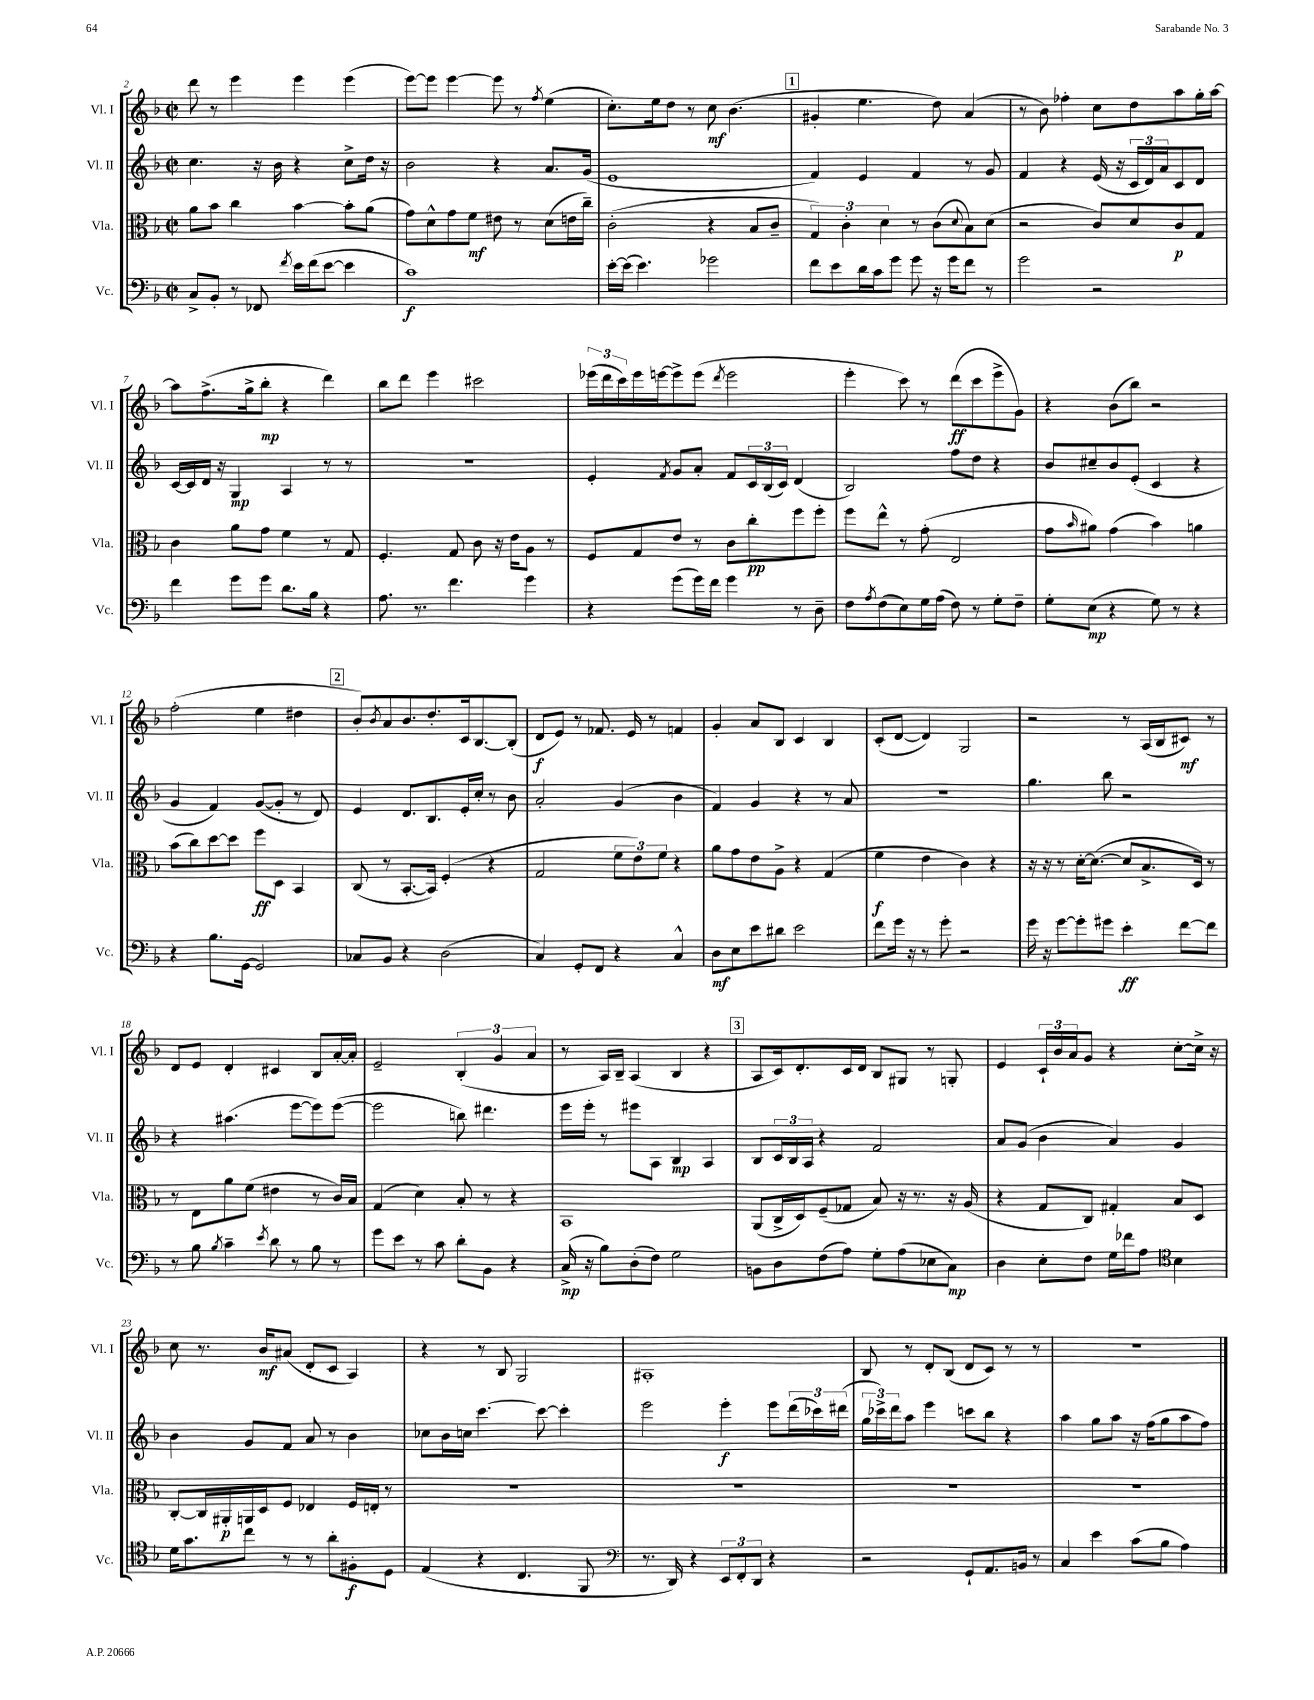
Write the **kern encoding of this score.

**kern	**kern	**kern	**kern
*staff4	*staff3	*staff2	*staff1
*clefF4	*clefC3	*clefG2	*clefG2
*k[b-]	*k[b-]	*k[b-]	*k[b-]
*M2/2	*M2/2	*M2/2	*M2/2
*met(c|)	*met(c|)	*met(c|)	*met(c|)
8C^	8a	4.cc	8ddd
8BB-'	8b-	.	8r
8r	4cc	.	4eee
8FF-	.	16r	.
.	.	16b-	.
8qf	.	.	.
16e	[4b-	4r	4eee
(16f	.	.	.
[8e	.	.	.
4e]	8b-']	8cc^	(4eee
.	(8a	16dd	.
.	.	16r	.
=	=	=	=
1c)	8g)	2b-	[8eee)
.	8d^^	.	8eee]
.	8g	.	[4eee
.	8f	.	.
.	8e#	4r	8eee]
.	8r	.	8r
.	.	.	8qff
.	(8d	8.a	(4ee
.	16e	.	.
.	16cc~)	(16g	.
=	=	=	=
[16e'	(2c'	1e	8.cc')
(16e]	.	.	.
4.e)	.	.	.
.	.	.	16ee
.	.	.	8dd
.	.	.	8r
2g-	4r	.	8cc
.	.	.	(4.b-
.	8B-	.	.
.	8c~	.	.
=	=	=	=
8f	6G)	4f)	4g#'
8e	.	.	.
.	6c'	.	.
16d	.	4e	4.ee
16c	.	.	.
.	6d	.	.
8g	.	.	.
8g	8r	4f	.
16r	(8c	.	8dd)
16g	.	.	.
.	8qqd	.	.
8f	8B-)	8r	(4a
8r	(8d	8g	.
=	=	=	=
2g	2r	4f	8r
.	.	.	8b-)
.	.	4r	4ff-'
2r	8c)	(16e	8cc
.	.	16r	.
.	8d	24c	8dd
.	.	24d)	.
.	.	24a	.
.	8c	8c	8aa
.	8G	8d	16gg'
.	.	.	[16aa
=	=	=	=
4f	4c	[16c	8aa]
.	.	16c]	.
.	.	16d	(8.ff^
.	.	16r	.
8g	8a	4G	.
.	.	.	16gg^
8g	8g	.	8bb-'
8.d	4f	4A	4r
16B-	.	.	.
4r	8r	8r	4ddd)
.	8G	8r	.
=	=	=	=
8.A	4.F'	1r	8bb-
.	.	.	8ddd
8.r	.	.	.
.	.	.	4eee
4.f	8G	.	.
.	8c	.	2ccc#
.	16r	.	.
.	16e	.	.
4g	8A	.	.
.	8r	.	.
=	=	=	=
4r	8F	4e'	(24eee-
.	.	.	24ddd
.	.	.	24ccc)
.	8G	.	16eee-
.	.	.	[16eee
.	.	8qf	.
(8g	8e	8g	8eee^]
16g)	8r	8a'	(8eee
16f	.	.	.
.	.	.	8qddd
4g	8c	8f	2eee
.	8cc'	24c	.
.	.	(24B-	.
.	.	24c)	.
8r	8ff	(4d	.
8D~	8ff'	.	.
=	=	=	=
8F	8ff	2B-)	4eee'
8qA	.	.	.
(8F	8ee^^	.	.
8E)	8r	.	8ccc)
16G	(8g'	.	8r
(16A	.	.	.
8F)	2E	8ff	(8ddd
8r	.	8dd	8ccc
8G'	.	4r	8eee^
8F~	.	.	8g)
=	=	=	=
8G'	8g	8b-	4r
.	16qqb-	.	.
(8E	8a#)	8cc#~	.
4r	(4g	8b-	(8b-
.	.	(8e'	8bb-)
8G)	4b-)	4c	2r
8r	.	.	.
4r	4a	4r	.
=	=	=	=
4r	(8b-	4g	(2ff'
.	8cc)	.	.
8.B-	[8dd	4f)	.
.	8dd]	.	.
[16GG	.	.	.
2GG]	8ff	([8g	4ee
.	8D	8g']	.
.	4BB-	8r	4dd#
.	.	8d)	.
=	=	=	=
8C-	(8C	4e	8b-')
.	.	.	8qb-
8BB-	8r	.	8a
4r	[8.BB-'	8.d	8.b-
.	16BB-])	8.B-	8.dd'
(2D	(4F'	.	.
.	.	16e'	16c
.	.	16cc'	[8.B-
.	4r	8r	.
.	.	8b-	(8B-']
=	=	=	=
4C)	2G	2a'	8d
.	.	.	8e)
8GG'	.	.	8r
8FF	.	.	8.f-
4r	12f	(4g	.
.	.	.	16e
.	12e)	.	.
.	.	.	8r
.	12f	.	.
4C^^	4r	4b-	4f
=	=	=	=
8D	8a	4f)	4g'
8E	8g	.	.
8e	8e	4g	8a
8d#	8A^	.	8B-
2e	4r	4r	4c
.	(4G	8r	4B-
.	.	8a	.
=	=	=	=
8f	4f	1r	(8c'
16g	.	.	[8d
16r	.	.	.
8r	4e	.	4d])
8g'	.	.	.
2r	4c)	.	2G
.	4r	.	.
=	=	=	=
16g	16r	4.gg	2r
16r	16r	.	.
[8g	8r	.	.
8g']	[16d'	.	.
.	(8.d_	.	.
8g#	.	8bb-	.
4e'	8d]	2r	8r
.	8.B-^	.	(16A
.	.	.	16B-
[8f	.	.	8c#)
.	16D)	.	.
8f]	8r	.	8r
=	=	=	=
8r	8r	4r	8d
8B-	8E	.	8e
8qB-	.	.	.
4c~	8a	(4.aa#	4d'
.	(8f	.	.
8qe	.	.	.
8d	4e#	.	4c#
8r	.	[8eee	.
8B-	8r	8eee])	8B-
8r	16c)	([8eee	[16a'
.	16B-	.	16a']
=	=	=	=
8g	(4G	2eee]	2e~
8e	.	.	.
8r	4d)	.	.
8c	.	.	.
8d'	8B-'	8bb)	(6B-'
8BB-	8r	4.ddd#	.
.	.	.	6g
4r	4r	.	.
.	.	.	6a
=	=	=	=
(16C^	1BB-	16eee	8r
16r	.	16eee'	.
8B-)	.	8r	16A)
.	.	.	16B-~
(8D'	.	8eee#	(4A
8F)	.	8A	.
2G	.	4B-	4B-
.	.	4A	4r
=	=	=	=
8BB	(8AA	8B-	8A
8D	16C^	24c	16c)
.	.	24B-	.
.	16D)	.	8.d'
.	.	24A	.
(8F	(8F~	4r	.
8A)	8G-	.	16c
.	.	.	16d
8G'	8B-)	2f	8B-
(8A	16r	.	8G#
.	8.r	.	.
8E-	.	.	8r
8C)	16r	.	8G'
.	(16A	.	.
=	=	=	=
4D	4r	8a	4e
.	.	(8g	.
8E'	8G	4b-	24c`
.	.	.	24b-
.	.	.	24a
8F	8C)	.	8g
16G	4G#'	4a)	4r
16f-	.	.	.
8A	.	.	.
*clefC4	*	*	*
4B-	8B-	4g	[8cc'
.	8D	.	16cc^]
.	.	.	16r
=	=	=	=
16d	[8C'	4b-	8cc
8.g	.	.	.
.	16C]	.	8.r
.	16AA#'	.	.
8cc	16AA	8g	.
.	16D	.	16b-
8r	8F	8f	(8a#
8r	4E-	8a	8d'
8a'	.	8r	8c
8F#'	16F	4b-	4A)
.	16E'	.	.
8D	8r	.	.
=	=	=	=
(4E	1r	8cc-	4r
.	.	16b-	.
.	.	16cc	.
4r	.	[4.ccc	8r
.	.	.	8B-
4.C	.	.	2G
.	.	8ccc_	.
.	.	4ccc']	.
8FF	.	.	.
=	=	=	=
*clefF4	*	*	*
8.r	1r	2eee	1A#'
16DD)	.	.	.
4r	.	.	.
12EE	.	4eee'	.
12FF'	.	.	.
12DD	.	.	.
4r	.	8eee	.
.	.	(24ddd	.
.	.	24ccc-)	.
.	.	(24ddd#	.
=	=	=	=
2r	1r	24gg	8B-
.	.	24ccc-^)	.
.	.	24ddd	.
.	.	8aa	8r
.	.	4eee	8d'
.	.	.	(8B-
8GG`	.	8ccc	8d
8.AA	.	8bb-	8c)
.	.	4r	8r
16BB	.	.	.
8r	.	.	8r
=	=	=	=
4C	1r	4aa	1r
4e	.	8gg	.
.	.	8aa	.
(8c	.	16r	.
.	.	(16ff	.
8B-	.	8gg	.
4A)	.	8aa	.
.	.	8ff)	.
==	==	==	==
*-	*-	*-	*-
